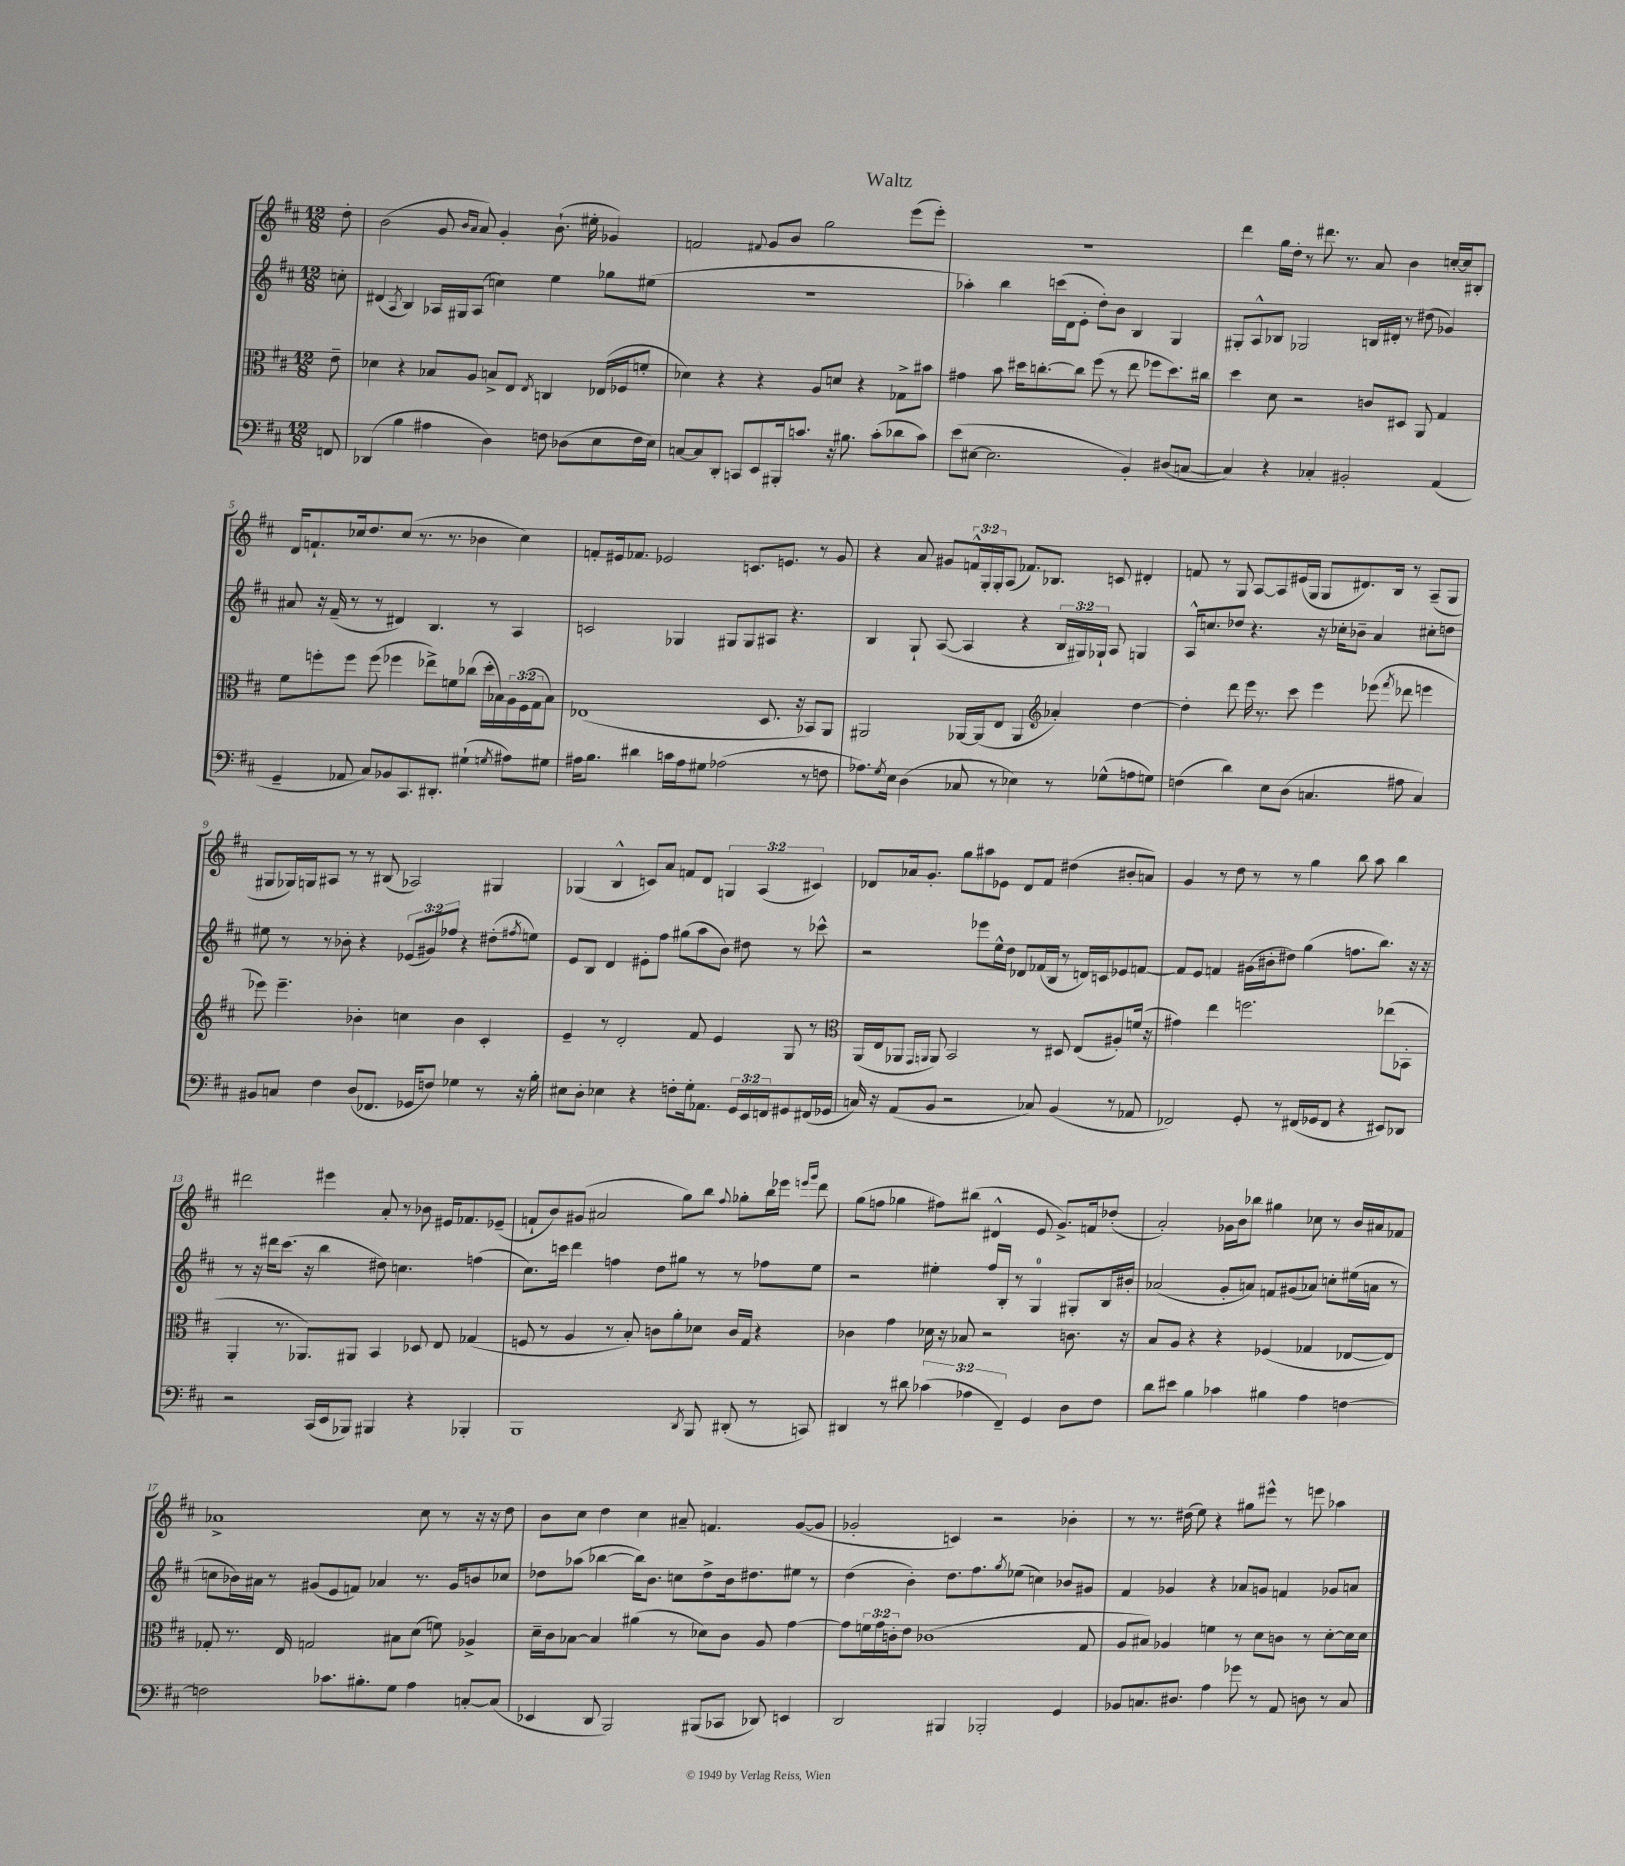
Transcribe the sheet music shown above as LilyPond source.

\header { title = "Waltz" }
<<
\new StaffGroup <<
\new Staff = "s0" {
    \clef treble \key d \major \numericTimeSignature \time 12/8 \override Staff.TupletNumber.text = #tuplet-number::calc-fraction-text \partial 8
    d''8-. |
    b'2( g'8 \grace { b'16 a'16 } a'8) g'4-. b'8.-!( eis''16-. ges'4) |
    f'2 \appoggiatura { fis'8 } g'8 b'8 g''2 e'''8( e'''8-.) |
    R1. |
    d'''4 g''16 d''16-. r8 dis'''8. r8. a'8 b'4 c''16~-. c''16 bis8-. |
    d'16 f'8.-! ces''16 d''8. ces''8( r8. r8. bes'4 ces''4) |
    f'8-. eis'16 fes'8. ees'2 c'8. e'8. r8 g'8 |
    r4 a'8 gis'8 \tuplet 3/2 { f'16-^ g16-. g16-. } a8( fes'8.) bes8. c'8 dis'4-. |
    f'8 r8 g8 a8~ a8 eis'16( g16 g8 dis'8.) b16 r8 a8--( g8 |
    gis8 ges16) g16 ais8 r8 r8 bis8( aes2) gis4 |
    ges4( b4-^ c'8) a'8 f'8 d'8 \tuplet 3/2 { g4 a4( cis'4) } |
    des'8 aes'16 g'8.-. g''8 ais''8 ees'8 des'8 fis'8 dis''4( bis'8-. a'8) |
    g'4 r8 d''8 r8 r8 g''4 b''8 a''8 b''4 |
    dis'''2 eis'''4 a'8-. r8 bes'8 eis'16 fes'8. ees'8--( |
    f'8-! b'8) gis'8( ais'2 g''8) b''8 \appoggiatura { fis''8 } ges''8-. b''16 ees'''16 \grace { e'''16 g'''16 } d'''8 |
    g''8( f''8 ges''4 fis''8) bis''8( dis'4-^ e'8 g'8.->) f'16 des''8-.( |
    a'2-.) ges'16 b'16 bes''8 gis''4 ces''8 r8 b'16 ais'16 fes'8 |
    aes'1-> cis''8 r8 r16 r16 d''8 |
    b'8 cis''8 d''4 cis''4 ais'8-- f'4. g'8~( g'8 |
    ges'2-. c'4) r2 bes'4-. |
    r8 r8. dis''16( e''8) r4 gis''8 eis'''8-^ r8 e'''8 aes''4 \bar "|." |
}
\new Staff = "s1" {
    \clef treble \key d \major \numericTimeSignature \time 12/8 \override Staff.TupletNumber.text = #tuplet-number::calc-fraction-text \partial 8
    c''8-. |
    dis'4( \acciaccatura { a8 } b4) aes16 gis16 aes8( c''4) e''4 ges''8 eis''8( |
    R1. |
    aes''4-.) b''4 c'''16( d'16 e'8-. d''8-.) b'8 b4 g4 |
    gis8-. a8-^ bes8 ges2 b16 dis'16-. r8 dis''8( ges'4) |
    ais'8 r16 fis'16--( r8 r8 dis'4) b4. r8 a4 |
    c'2 ges4 gis8 gis8 ais8 r4. |
    b4 g8-! a8~( a4 r4 \tuplet 3/2 { b16 gis16) ges16-! } a8 g4 |
    a16-^ c''8. des''8 r4. r16 ces''16-. bes'8-- a'4 cis''8-. d''8 |
    eis''8 r8 r8 bes'8-. r4 \tuplet 3/2 { ees'8( gis'8) fes''8 } r4 dis''8-.( \acciaccatura { fis''8 } e''8) |
    e'8 b8 d'4 eis'8-. fis''8 gis''8( a''8 b'8) dis''8 r8 ces'''8-^ |
    r2 ees'''8 e''16-^ d''16 des'8 fes'16( b16 r8 d'16) c'16 ees'8 f'8~ |
    f'8 e'8 f'4 gis'16( bis'16-. dis''8) g''4( f''8. b''8.) r16 r16 |
    r8 r16 dis'''16 cis'''8.( r16 b''4 dis''8) c''4. f''4( |
    cis''8.) c'''16 d'''4 f''4 d''8 gis''8 r8 r8 fes''8 e''8 |
    r2 eis''4-. fis''16 b16-. r8 g4-0 gis8-. b16 bis'16-. |
    aes'2( g'8-. a'8) f'8 gis'8( aes'8) c''8-. eis''16( a'16 r8 |
    c''8 bes'16) ais'16 r8 gis'8( e'8 f'8) aes'4 r8. gis'16 b'8 ces''8 |
    des''8 aes''8( bes''4~ bes''16) b'8. c''8 des''8-> b'16 dis''8. eis''8 r8 |
    d''4( b'4-.) d''8. fis''8. \acciaccatura { g''8 } ees''8( c''4) bes'8 gis'8 |
    fis'4 ges'4 r4 aes'8 g'8 f'4 ges'8 a'8 \bar "|." |
}
\new Staff = "s2" {
    \clef alto \key d \major \numericTimeSignature \time 12/8 \override Staff.TupletNumber.text = #tuplet-number::calc-fraction-text \partial 8
    e'8-- |
    des'4 r4 bes8 a8 b8-> e8 \acciaccatura { e8 } c4 ees16( fes16 f'8-. |
    des'4) r4 r4 a8 d'8 r4 ges8-> bis'8 |
    gis'4 b'8 dis''16 c''8.~-. c''8 fis''8( r8 e''8 fes''8 dis''8.) cis''16 |
    d''4 d'8 r2 c'8 dis8 a,8 g4 |
    fis'8 f''8-. f''8 f''8( fes''4 ees''8->) f'8 ces''8( d''16-. bes16) \tuplet 3/2 { a16 fis16( g16 } bes8) |
    ees1( d8. r16 bes,8) a,8 |
    ais,2 aes,16~ aes,16( e8 aes,4 \clef treble aes'4-.) d''4~ |
    d''4-. d'''8 e'''16 r8. cis'''8 e'''4 ees'''8( \acciaccatura { fis'''8 } des'''8 e'''4 |
    ees'''8) ees'''4.-- bes'4-. c''4 bes'4 cis'4-. |
    e'4-- r8 d'2-. fis'8 e'4 g8 r8 |
    \clef alto a,16( e16 aes,8 \grace { g,16 a,16 } a,8) b,2 r8 dis8 e8( ais8-.) f'16( r16 |
    gis'4) e''4 f''2. ees''8( bes,8-. |
    a,4-. r8. aes,8.) ais,8 b,4 des8 e8 ges4( |
    f8 r8 a4 r8 b8-.) c'8 a'8-. des'8 c'16 g16 r4 |
    ces'4 g'4 des'16 r16 bes8 r2 c'8. r16 |
    b8 a8 r4 r4 fes4( ges4 ees8~ ees8) |
    ges8-. r8. e16 g2 bis8 d'8( f'8) aes4-> |
    d'16-- cis'16 bes8~ bes4 ais'4( r8 des'8) cis'8 a8 g'4~ |
    g'8 \tuplet 3/2 { f'16 g'16 c'16-. } e'8 ces'1( g8 |
    a8 bis8) aes4 f'4 r8 d'8 c'8 r8 d'8~-. d'16 d'16 \bar "|." |
}
\new Staff = "s3" {
    \clef bass \key d \major \numericTimeSignature \time 12/8 \override Staff.TupletNumber.text = #tuplet-number::calc-fraction-text \partial 8
    f,8 |
    des,4( b4 ais4 d4) f8 des8( e8 f16 e16) |
    c8~ c8 d,8-. c,8 e,8 bis,,16-. c'8. r16 bis8. c'8-.( des'8 c'8) |
    e'8( eis8~ eis2. b,4-.) dis8( c8~ |
    c4) r4 ces4-. bis,2-. a,4( |
    g,4-- aes,8 cis8) bes,8 cis,8. dis,8.-. gis4-!( \acciaccatura { g8 } ais8) gis8 |
    ais16 b8. dis'4 c'16 ais16 gis8 aes2( r8 f8 |
    aes8.) \acciaccatura { g8 } e16 d4( ces8 r8 ees4) r8 ges8-^( a8 g8) |
    f4( d'4) e8 d8( c4. ais8 c4) |
    bis,8 c8 fis4 d8( fes,8. ges,16 f8) ges4 r8 r16 b16-. |
    eis8 d8-. ees4 r4 f8-. g16-. aes,8. \tuplet 3/2 { g,16 e,16 f,16 } gis,8 fis,16( ges,16 |
    c16) r16 a,8( b,8 r2 ces8) b,4( r8 aes,8 |
    fes,2) g,8-. r8 fis,16( ges,16 fis,8 r4 eis,8) des,8 |
    r2 cis,16( e,16 bes,,8) bis,,4 r4 bes,,4-. |
    b,,1 \acciaccatura { d,8 } b,,8 dis,8-.( r8 c,8) |
    dis,4 r8 dis'8 \tuplet 3/2 { ces'4( aes4 fis,4--) } g,4 d8 fis8 |
    d'8 eis'8 b4 ces'4 bis4 a4 f4~ |
    f2 ces'8. bis8.-. g8 a4 c8~-. c8( |
    ees,4 d,8 b,,2) bis,,8( ces,8 des,8) e,4 |
    d,2 bis,,4 bes,,2-. g,4 |
    bes,8 c8. dis8. a4 ges'8 r8 a,8 d8 r8 c8 \bar "|." |
}
>>
>>
